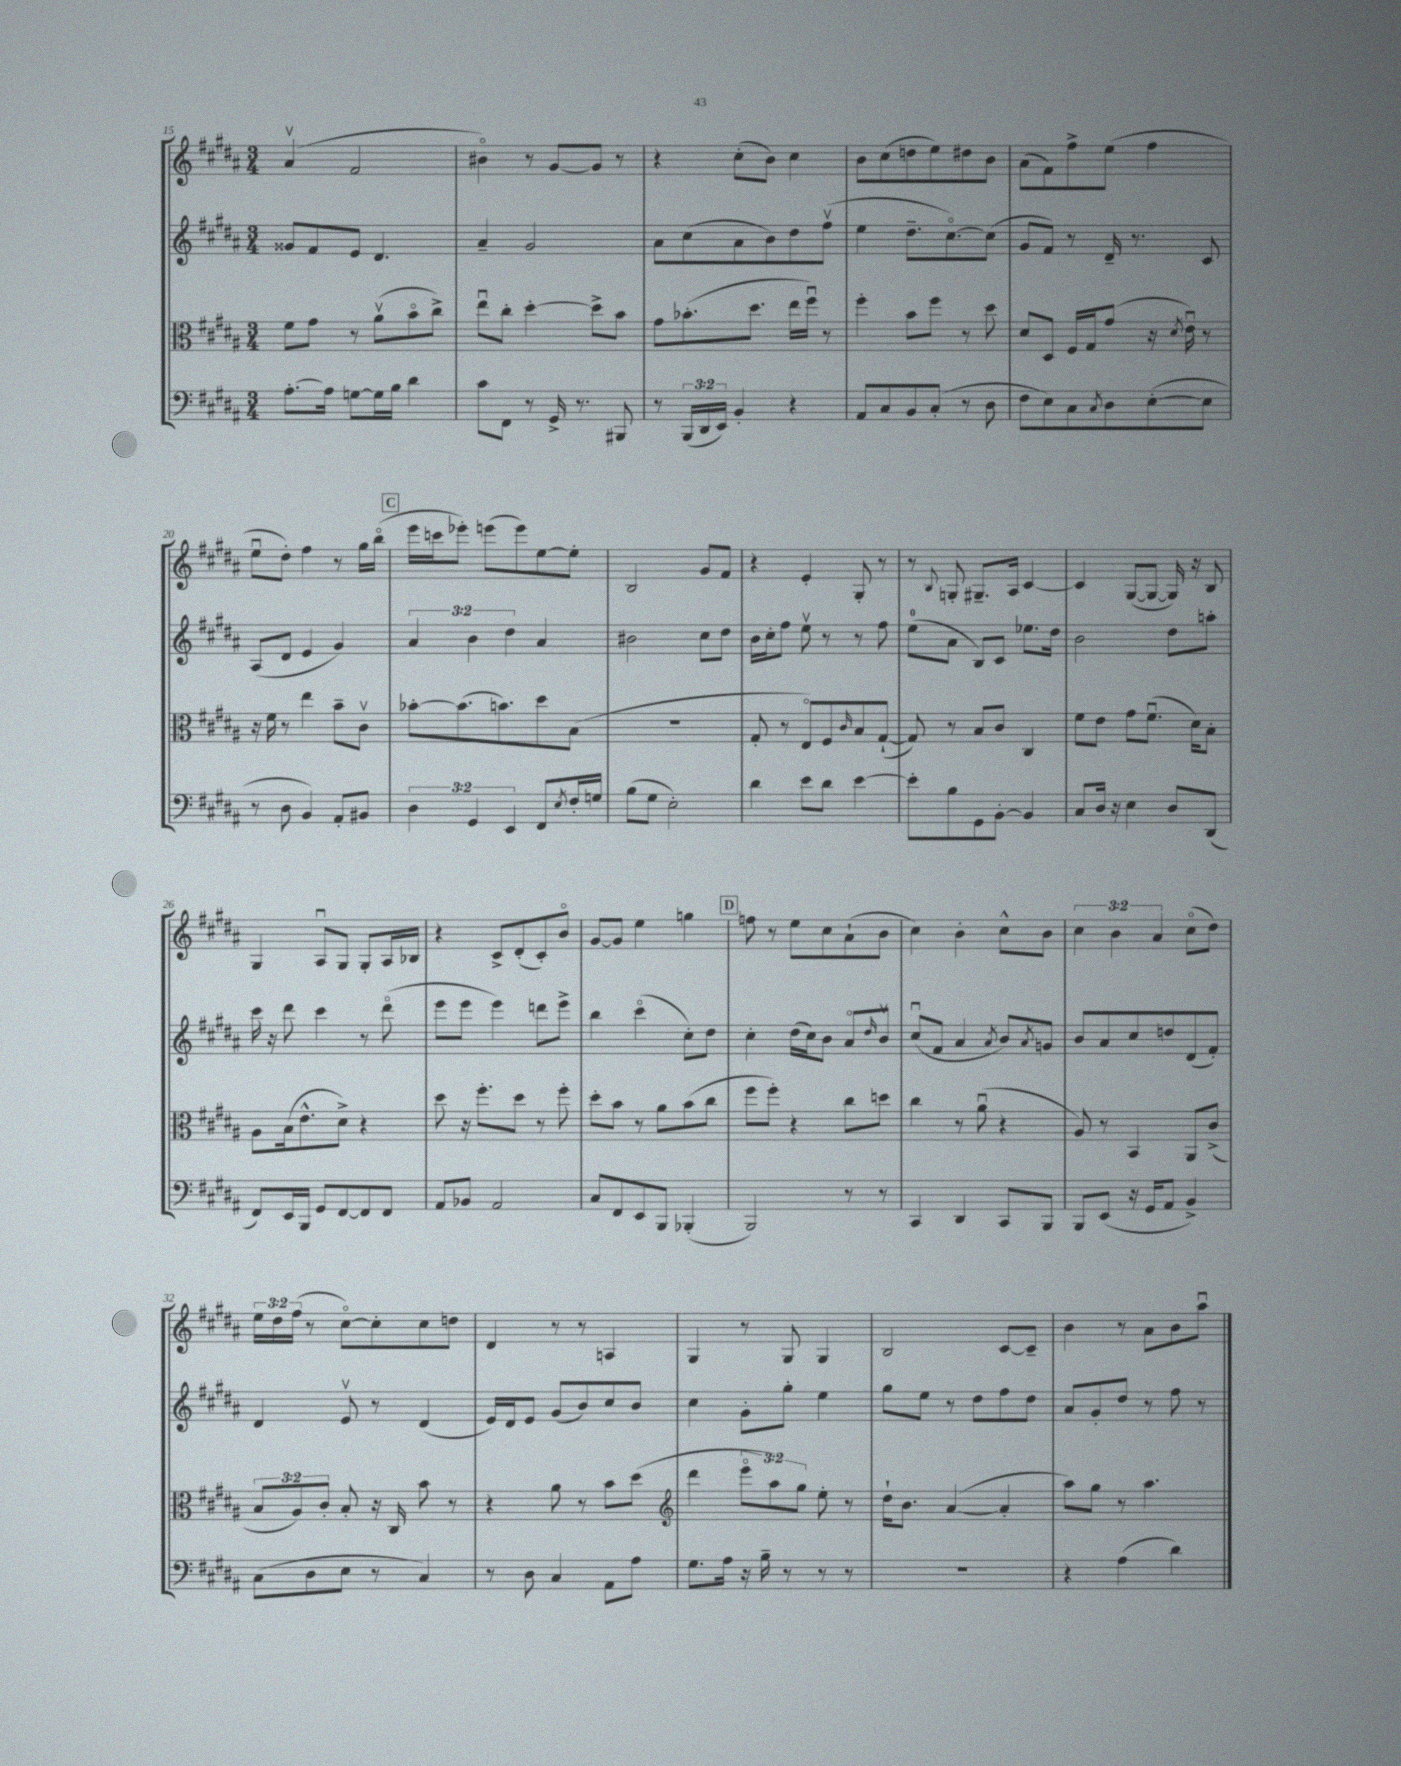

**kern	**kern	**kern	**kern
*part4	*part3	*part2	*part1
*staff4	*staff3	*staff2	*staff1
*clefF4	*clefC3	*clefG2	*clefG2
*k[f#c#g#d#a#]	*k[f#c#g#d#a#]	*k[f#c#g#d#a#]	*k[f#c#g#d#a#]
*M3/4	*M3/4	*M3/4	*M3/4
=15	=15	=15	=15
[8.A#'\L	8f#\L	8g##X/L	(4a#v/
.	8g#\J	8f#/	.
16A#\Jk]	.	.	.
[8Gn\L	8r	8e/J	2f#/
16G\L]	(8a#v\L	4.d#/	.
16B\JJ	.	.	.
4d#\	8b\	.	.
.	8cc#^\J)	.	.
=16	=16	=16	=16
8c#\L	8eeu\L	4a#~/	4b#X\)
8FF#\J	8cc#'\J	.	.
8r	[4dd#'\	2g#/	8r
16GG#^/	.	.	[8g#/L
8.r	.	.	.
.	8dd#^\L]	.	8g#/J]
8BBB#X/	8b\J	.	8r
=17	=17	=17	=17
8r	8g#\L	8a#\L	4r
(24BBB/LL	(8.b-X'\	(8cc#\	.
24DD#/	.	.	.
24EE/JJ)	.	.	.
4BB'/	.	8a#\	(8cc#'\L
.	8.dd#\J	.	.
.	.	8b\)	8b\J)
4r	16ee\LL	8dd#\	4cc#\
.	16ff#u\JJ)	.	.
.	8r	(8ff#v\J	.
=18	=18	=18	=18
8AA#/L	4ff#'\	4ee\	8b\L
8C#/	.	.	(8cc#\
8BB/	8b\L	8.dd#~\L	8ddn\
(8C#'/J	8ff#\J	.	8ee\)
.	.	[8.cc#\)	.
8r	8r	.	8dd#X\
8D#\	8dd#\	(8cc#\J]	8b\J
=19	=19	=19	=19
8F#\L	8d#/L	8g#/L	(8a#\L
8E\)	8D#/J	8f#/J)	8f#\)
8C#\	16F#/LL	8r	8ff#^\
.	16G#/J	.	.
8qC#/	.	.	.
8D#\	(8g#/J	16d#~/	(8ee\J
.	.	8.r	.
([8E'\	16r	.	4ff#\
.	8qd#/	.	.
.	16eu\)	.	.
8E\J]	8r	8c#/	.
!!LO:LB:g=z
=20	=20	=20	=20
8r	16r	(8A#/L	8eeu\L
.	16f#\	.	.
8D#\	8r	8d#/J	8dd#'\J)
4BB/)	4ee\	4e/	4ff#\
8AA#'/L	8b~\L	4g#/)	8r
8BB#X/J	8c#v\J	.	16gg#\LL
.	.	.	(16bb\JJ
!!LO:REH:place=s1:t=C
=21	=21	=21	=21
6D#\	[8b-X'\L	6a#/	16eee\LL
.	.	.	16cccn\J
.	(8.b-\]	.	8eee-X'\J)
6GG#/	.	6b\	.
.	.	.	(8eeen\L
.	8.bn\)	.	.
6EE/	.	6dd#\	.
.	.	.	8eee\)
8FF#/L	8dd#\	4a#/	[8ee\
8qE/	.	.	.
16F#'/L	(8B\J	.	8ee'\J]
16Gn/JJ	.	.	.
=22	=22	=22	=22
(8B\L	2.r	2b#X\	2B/
8G#\J	.	.	.
2E'\)	.	.	.
.	.	8cc#\L	8g#/L
.	.	8dd#\J	8f#/J
=23	=23	=23	=23
4d#\	8G#'/	16b\LL	4r
.	.	16cc#'\J	.
.	8r	8ff#\J	.
8e\L	8E/L)	8eev\	4e'/
8d#\J	8F#/	8r	.
.	16qqc#/	.	.
[4e\	8B/	8r	8G#'/
.	([8G#`/J	8ff#\	8r
=24	=24	=24	=24
8e'\L]	8G#/])	(8ee\L	8r
.	.	.	8qqB/
8B\	8r	8a#\J	8Gn'/
8GG#\	8B/L	8B/L)	8.G#X~/L
[8BB'\J	8c#/J	8c#/J	.
.	.	.	16A#/Jk
4BB/]	4C#/	8.ee-X\L	[4c#/
.	.	16dd#\Jk	.
=25	=25	=25	=25
8C#/L	8f#\L	2b\	4c#/]
16D#/Jk	8e\J	.	.
16r	.	.	.
4E\	8g#\L	.	([8G#/L
.	(8.f#u\J	.	8G#/J_
8D#/L	.	8dd#\L	16G#/])
.	16d#\KL)	.	16r
(8DD#/J	8B'\J	8aan'\J	8B/
!!LO:LB:g=z
=26	=26	=26	=26
8FF#/L)	8A#\L	16ccc#\	4G#/
.	.	16r	.
16EE/L	(16B\k	8ddd#\	.
16BBB/JJ	8.e^^\	.	.
8GG#/L	.	4ccc#\	8A#u/L
[8FF#/	8d#^\J)	.	8G#/J
8FF#/]	4r	8r	8G#'/L
8FF#/J	.	(8ddd#\	16A#/L
.	.	.	16B-X/JJ
=27	=27	=27	=27
8AA#/L	8dd#\	8eee\L	4r
8BB-X/J	16r	8eee\J	.
.	8.ff#'\L	.	.
2AA#/	.	4eee\)	8c#^/L
.	8dd#\J	.	(8d#'/
.	8r	8dddn\L	8c#'/)
.	8ff#'\	8eee^\J	8b/J
=28	=28	=28	=28
8C#/L	8dd#'\L	4bb\	[8g#/L
8FF#/	8b\J	.	8g#/J]
8EE/	8r	(4ccc#\	4ee\
8BBB/J	8a#\L	.	.
(4BBB-X'/	(8b\	8cc#'\L)	4ggn\
.	8cc#\J	8dd#\J	.
!!LO:REH:place=s1:t=D
=29	=29	=29	=29
2BBB/)	8ff#\L	4cc#'\	8ffn\
.	8ff#'\J)	.	8r
.	4r	(16dd#\LL	8ee\L
.	.	16cc#\J)	.
.	.	8b\J	8cc#\
8r	8cc#\L	8a#/L	(8a#`\
.	.	16qqdd#/	.
8r	8ddn\J	8bv/J	8b\J
=30	=30	=30	=30
4CC#/	4cc#\	(8cc#u/L	4cc#\)
.	.	8f#/J	.
4DD#/	8r	4a#/	4b'\
.	(8a#u\	.	.
.	.	8qa#/	.
8CC#/L	4r	8b/L)	8cc#^^\L
.	.	8qa#/	.
8BBB/J	.	8gn/J	8b\J
=31	=31	=31	=31
8BBB/L	8A#/)	8b/L	6cc#\
(8EE/J	8r	8a#/	.
.	.	.	6b\
16r	4BB/	8cc#/	.
16GG#/KL	.	.	.
.	.	.	6a#/
8AA#/J	.	8ddn/	.
4BB^/)	8AA#/L	(8d#/	(8cc#\L
.	(8c#^/J	8f#'/J)	8dd#\J)
!!LO:LB:g=z
=32	=32	=32	=32
(8C#\L	12B/L	4d#/	24ee\LL
.	.	.	24dd#\
.	12A#/)	.	(24ff#\JJ
8D#\	.	.	8r
.	12c#'/J	.	.
8E\J	8B'/	8ev/	[8cc#\L)
8r	16r	8r	8cc#'\]
.	16C#/	.	.
4C#/)	8b\	(4d#/	8cc#\
.	8r	.	8ddn\J
=33	=33	=33	=33
8r	4r	16e/LL)	4d#/
.	.	16d#/J	.
8D#\	.	8e/J	.
4C#/	8a#\	(8g#/L	8r
.	8r	8b/)	8r
8AA#\L	8b\L	8cc#/	4An/
8A#\J	(8dd#\J	8b/J	.
=34	=34	=34	=34
*	*clefG2	*	*
8.G#\L	4ddd#\	4cc#\	4G#/
16A#\Jk	.	.	.
16r	12eee\L	8g#'\L	8r
16B~\	.	.	.
.	12aa#\)	.	.
8r	.	8gg#'\J	8G#/
.	12gg#\J	.	.
8r	8ee'\	4ee\	4G#/
8r	8r	.	.
=35	=35	=35	=35
2.r	16dd#`\KL	8gg#\L	2B/
.	8.b\J	.	.
.	.	8ee\J	.
.	([4a#/	8r	.
.	.	8dd#\L	.
.	4a#'/]	8ff#\	[8c#/L
.	.	8dd#\J	8c#~/J]
=36	=36	=36	=36
4r	8aa#\L)	8a#/L	4b\
.	8gg#\J	8g#'/	.
(4A#\	8r	8dd#/J	8r
.	4.aa#\	8r	8a#\L
4d#\)	.	8ff#\	8b\
.	.	8r	8aa#u\J
==	==	==	==
*-	*-	*-	*-
